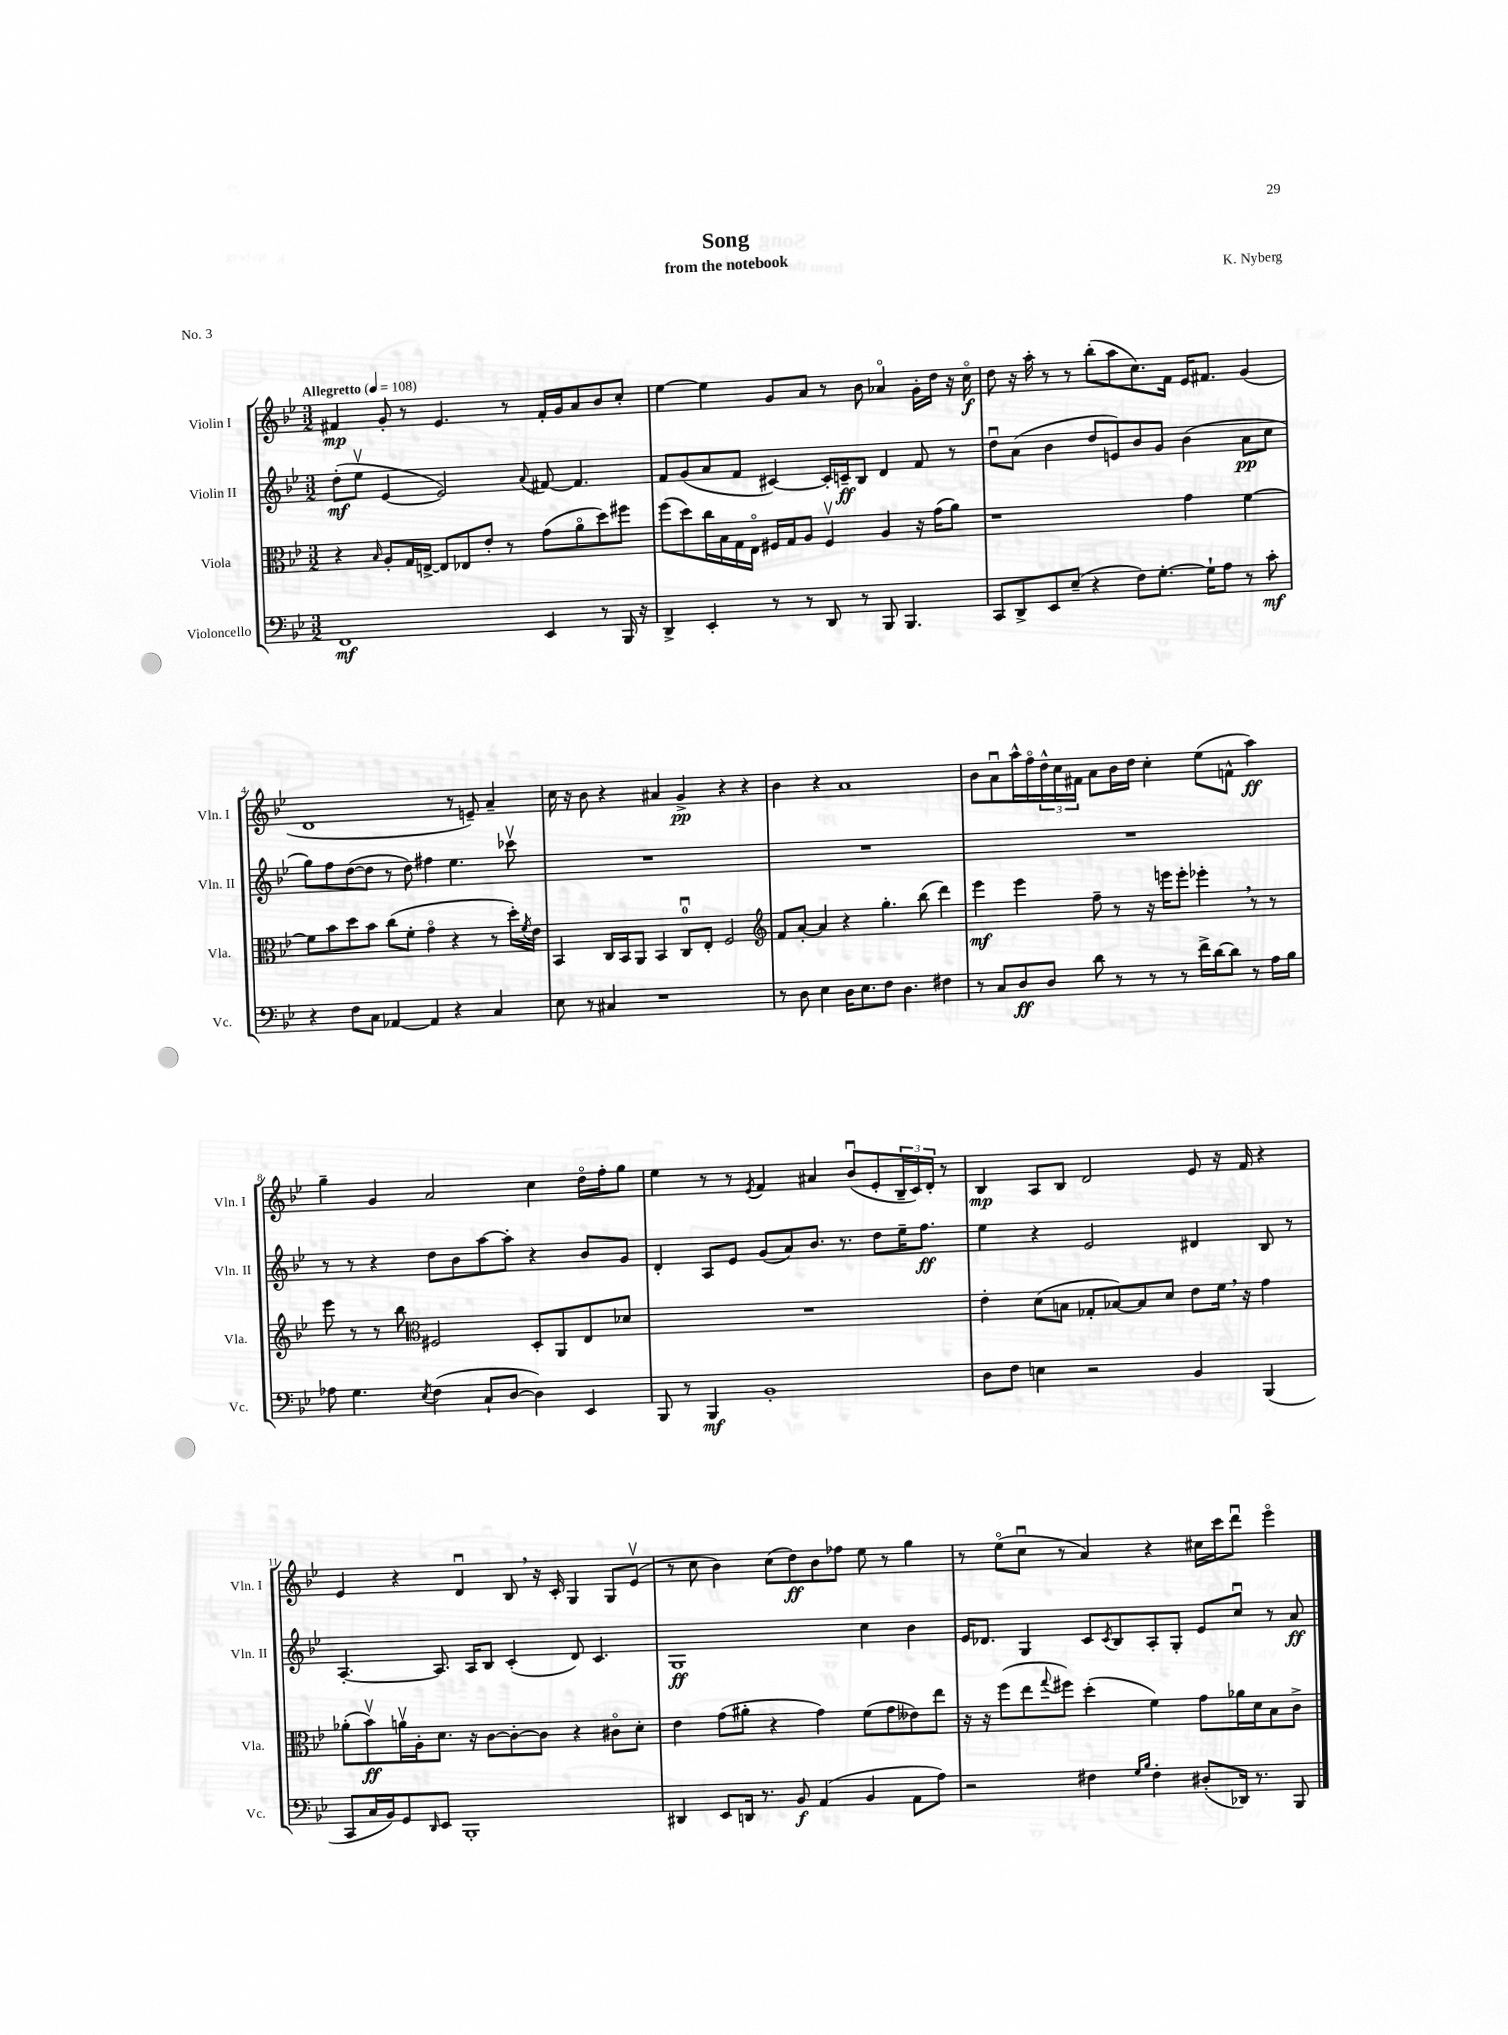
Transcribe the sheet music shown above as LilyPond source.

\header { title = "Song" composer = "K. Nyberg" subtitle = "from the notebook" piece = "No. 3" }
<<
\new StaffGroup <<
\new Staff = "s0" \with { instrumentName = "Violin I" shortInstrumentName = "Vln. I" } {
    \clef treble \key bes \major \numericTimeSignature \time 3/2 \tempo "Allegretto" 4 = 108
    fis'4\mp g'8-. r8 ees'4. r8 fis'16-. g'16 a'8 bes'8 c''8-. |
    ees''4~ ees''4 g'8 a'8 r8 bes'8 aes'4\flageolet g'16-. d''16 r16 c''16\flageolet\f |
    d''8 r16 a''16-. r8 r8 bes''8-.( a''8 c''8.) f'16 ees'16 fis'8. g'4( |
    d'1 r8 e'8--) a'4-- |
    c''16 r16 bes'8 r4 ais'4 g'4->\pp r4 r4 |
    bes'4 r4 a'1 |
    bes'8 a'8\downbow a''16-^ f''16\flageolet \tuplet 3/2 { d''16-^ c''16 fis'16 } a'8 bes'16 d''16 c''4-. ees''8( f'8-^ a''4\ff) |
    g''4-- g'4 a'2 c''4 d''16\flageolet f''16-. g''8 |
    ees''4 r8 r8 \acciaccatura { ees'8 } f'4 ais'4 bes'8\downbow( ees'8-. \tuplet 3/2 { bes16-- c'16) d'16-. } r8 |
    bes4\mp a8 bes8 d'2 ees'8 r16 f'16 r4 |
    ees'4 r4 d'4\downbow bes8 \breathe r16 c'16-. g4 g8 ees'8\upbow( |
    r8 c''8 bes'4) c''8( d''8\ff) bes'8 fes''8 ees''8 r8 g''4 |
    r8 ees''8\flageolet( c''8\downbow r8 a'4) r4 cis''16 c'''16 d'''8\downbow ees'''4\flageolet \bar "|." |
}
\new Staff = "s1" \with { instrumentName = "Violin II" shortInstrumentName = "Vln. II" } {
    \clef treble \key bes \major \numericTimeSignature \time 3/2
    d''8-.\mf( ees''8\upbow ees'4~ ees'2) \appoggiatura { a'8 } fis'8~ fis'4. |
    f'8 g'8( a'8 f'8 cis'4~) cis'16-. c'16--\ff bes8 d'4 f'8 r8 |
    d''8\downbow a'8( bes'4 d''8 e'8) bes'8 g'8 bes'4( a'8\pp c''8 |
    g''8) f''8 d''8~( d''8 r8 d''8) fis''4 ees''4. ces'''8\upbow |
    R1. |
    R1. |
    R1. |
    r8 r8 r4 d''8 bes'8 a''8~ a''8-. r4 bes'8 g'8 |
    d'4-. a8 ees'8 g'8( a'8) bes'8. r8. d''8 ees''16-- f''8.\ff |
    ees''4 r4 ees'2 dis'4 bes8 r8 |
    a4.~-. a8. a16 bes8 c'4-.( d'8) c'4. |
    g1\ff c''4 bes'4 |
    ees'16 des'8. g4 c'8 \acciaccatura { c'8 } bes8 a8-. g8-. ees'8 c''8\downbow r8 a'8\ff \bar "|." |
}
\new Staff = "s2" \with { instrumentName = "Viola" shortInstrumentName = "Vla." } {
    \clef alto \key bes \major \numericTimeSignature \time 3/2
    r4 \grace { bes16 } a8-. g16 e16~-> e8 ees8 ees'8-. r8 g'8( a'8\flageolet d''8) fis''8 |
    f''8( d''8) c''16 bes16 g16 ees16\flageolet fis16 g16 a8 fis4\upbow a4 r16 g'16( a'8) |
    r1 g'4 f'4~ |
    f'8 bes'8 d''8 bes'8 c''8( f'8-. g'4\flageolet r4 r8 d''16-.) \acciaccatura { f'8 } ees'16 |
    bes,4 c16 bes,16 a,8 bes,4 c8-0\downbow ees8-. f2 |
    \clef treble f'8 a'8~-. a'4 r4 g''4.-. bes''8( d'''4) |
    ees'''4\mf ees'''4 f''8-- r8 r16 e'''16 e'''8-. ees'''4-. \breathe r8 r8 |
    ees'''8 r8 r8 bes''8 \clef alto fis2 d8-. a,8 ees8 des'8 |
    R1. |
    ees'4-. d'8( b8 ges8-. bes8~) bes8 d'8 ees'8 f'16 \breathe r16 g'4 |
    aes'8-.( bes'8\upbow\ff) a'16\upbow a16-. d'8. r16 c'8~ c'8~-. c'8 r4 cis'8\flageolet d'8-. |
    ees'4 g'8( ais'8-. r4 g'4) f'8( g'8 eeses'8) ees''8 |
    r16 r16 f''8( ees''8 \appoggiatura { g''8 } fis''8) d''4-.( f'4) g'8 aes'16 d'16 bes8 c'8-> \bar "|." |
}
\new Staff = "s3" \with { instrumentName = "Violoncello" shortInstrumentName = "Vc." } {
    \clef bass \key bes \major \numericTimeSignature \time 3/2
    f,1\mf ees,4 r8 bes,,16 r16 |
    d,4-> ees,4-. r8 r8 d,8 r8 bes,,8 bes,,4. |
    c,8 d,8-> ees,8 ees8--( r4 f8) g8.~-. g16-! a8 r8 c'8-.\mf |
    r4 f8 c8 aes,4~ aes,4 r4 c4 |
    ees8 r8 cis4 r1 |
    r8 d8 ees4 d16 ees8. f8 d4. fis4 |
    r8 c8 d8\ff d8 d'8 r8 r8 r8 f'16-> d'16~ d'8 r8 a16 bes16 |
    aes8 g4. \acciaccatura { ees8 } f4( c8-! d8~ d4) ees,4 |
    bes,,8 r8 bes,,4\mf bes,1-. |
    d8 f8 e4 r2 bes,4 bes,,4( |
    c,8 c16 bes,16) g,8 \grace { d,16 } ees,8 bes,,1-. |
    dis,4 ees,8 d,16 r8. bes,8\f a,4( bes,4 a,8 a8) |
    r2 fis4 \grace { g16 bes16 } fis4-. dis8-.( des,16) r8. bes,,8 \bar "|." |
}
>>
>>
